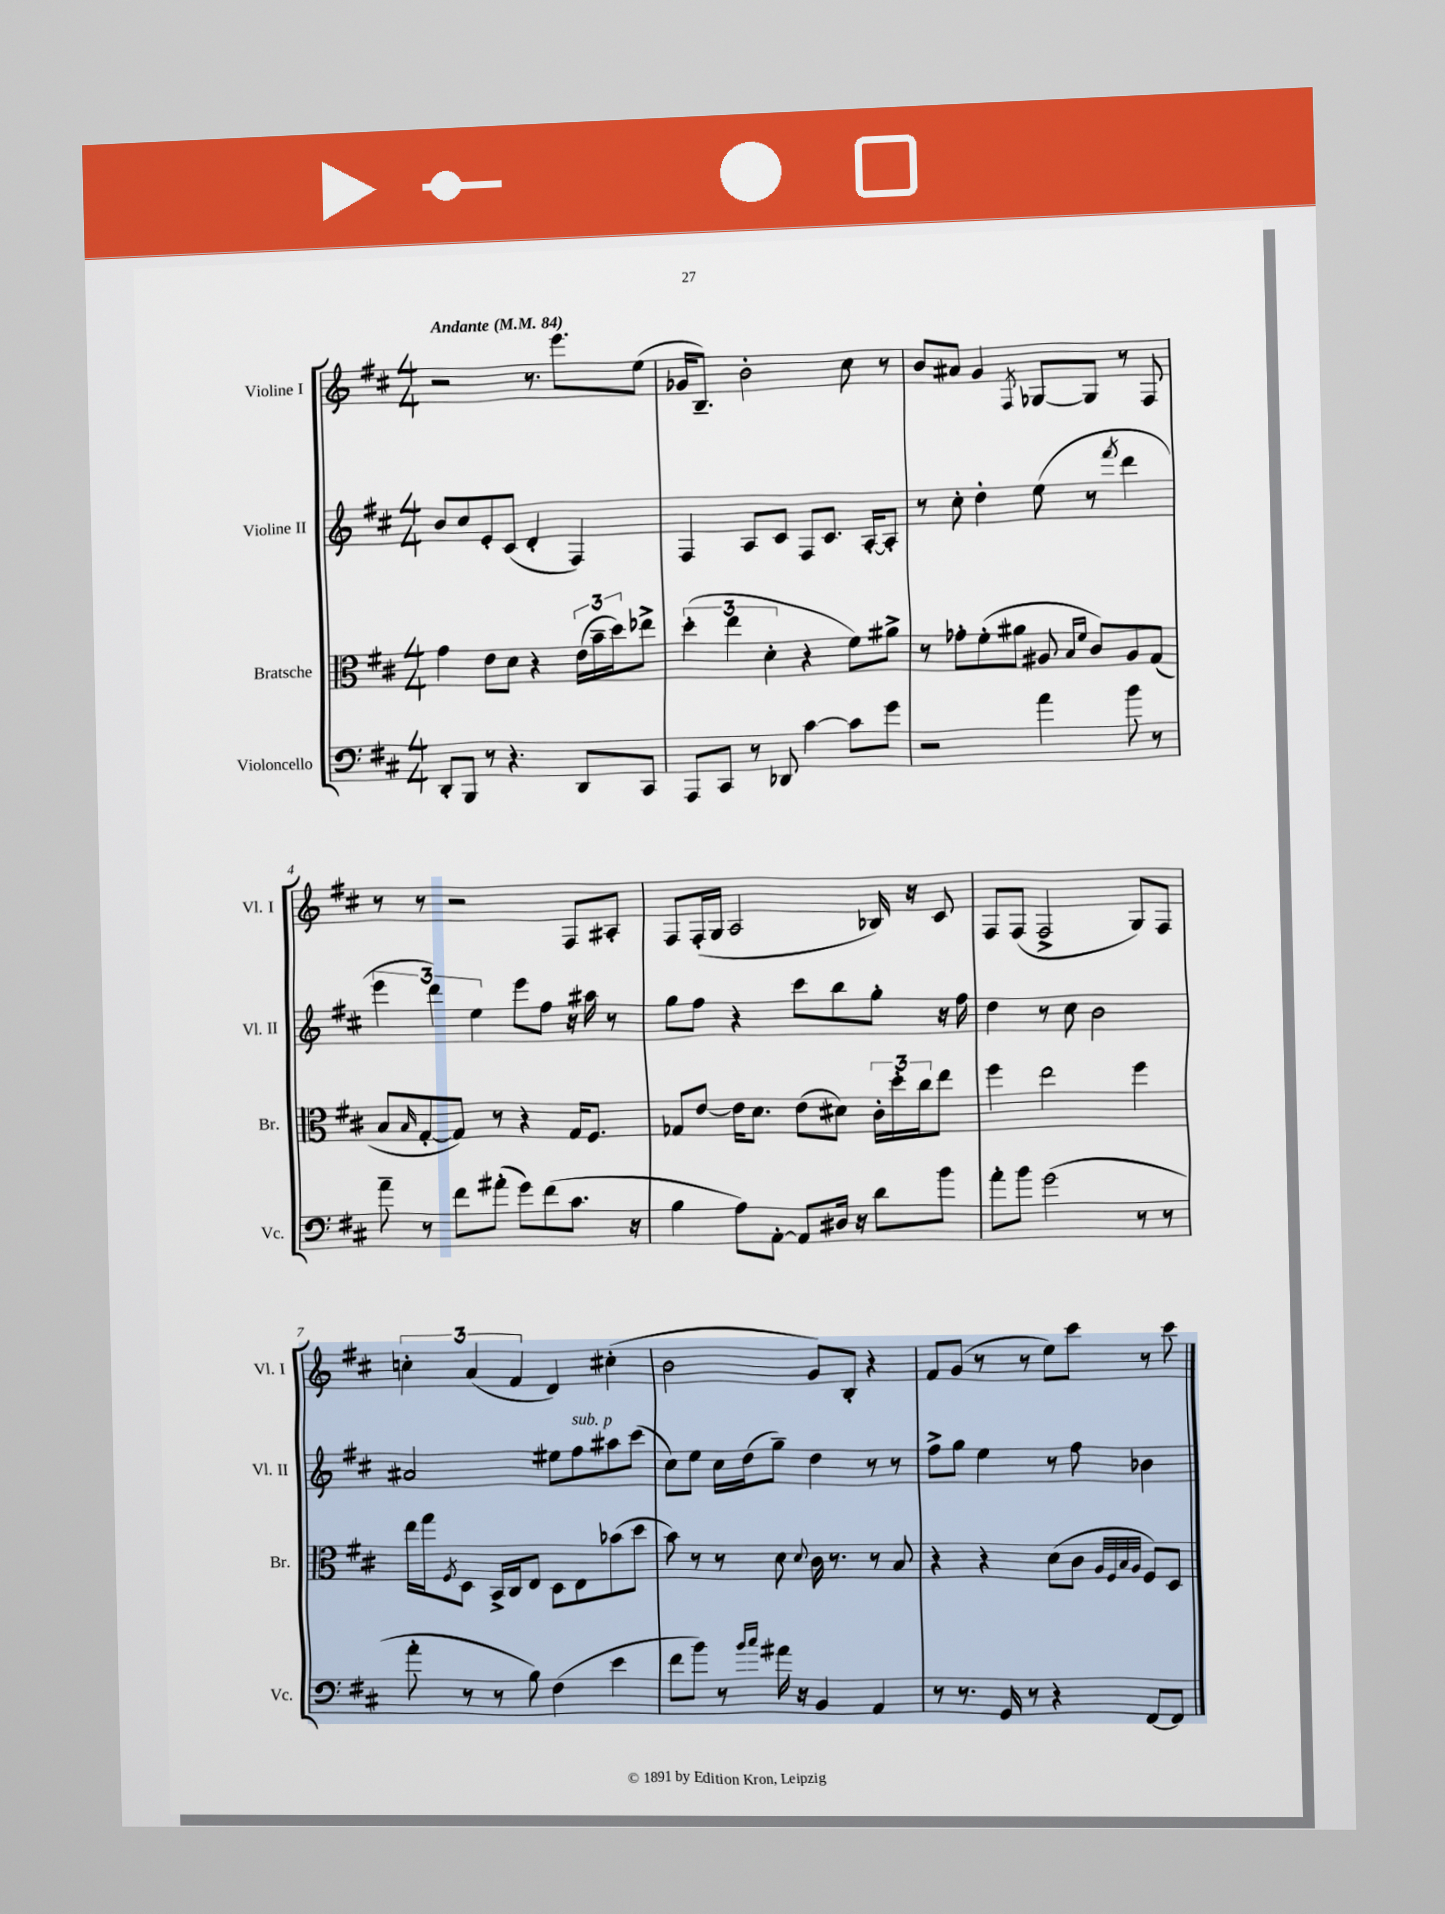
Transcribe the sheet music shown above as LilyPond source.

<<
\new StaffGroup <<
\new Staff = "s0" \with { instrumentName = "Violine I" shortInstrumentName = "Vl. I" } {
    \clef treble \key d \major \numericTimeSignature \time 4/4 \tempo "Andante" 4 = 84
    r2 r8. e'''8. e''8( |
    ges'16 b8.--) b'2-. cis''8 r8 |
    b'8 ais'8 g'4 \acciaccatura { fis8 } ges8~ ges8 r8 fis8 |
    r8 r8 r2 fis8 ais8-. |
    fis8 fis16-.( g16 a2 bes16) r16 cis'8 |
    fis8 fis8( fis2-> g8) fis8 |
    \tuplet 3/2 { c''4-. a'4( fis'4 } d'4) cis''4-.( |
    b'2 g'8) b8-. r4 |
    fis'8 g'8( r8 r8 e''8) cis'''8 r8 cis'''8 \bar "|." |
}
\new Staff = "s1" \with { instrumentName = "Violine II" shortInstrumentName = "Vl. II" } {
    \clef treble \key d \major \numericTimeSignature \time 4/4
    b'8 cis''8 e'8-. cis'8( d'4-. fis4) |
    fis4 a8 cis'8 fis8 cis'8. a16~-. a8-. |
    r8 cis''8-. d''4-. e''8( r8 \acciaccatura { fis'''8 } d'''4 |
    \tuplet 3/2 { e'''4 d'''4) e''4 } e'''8 fis''8 r16 ais''16 r8 |
    g''8 fis''8 r4 cis'''8 b''8 g''8-. r16 fis''16 |
    d''4 r8 cis''8 b'2 |
    ais'2 eis''8 fis''8^\markup { \italic "sub. p" } ais''8 cis'''8( |
    cis''8) e''8 cis''16 d''16( g''8--) d''4 r8 r8 |
    fis''8-> g''8 e''4 r8 fis''8 bes'4 \bar "|." |
}
\new Staff = "s2" \with { instrumentName = "Bratsche" shortInstrumentName = "Br." } {
    \clef alto \key d \major \numericTimeSignature \time 4/4
    g'4 e'8 d'8 r4 \tuplet 3/2 { e'16( b'16-- d''16) } ees''8-> |
    \tuplet 3/2 { d''4-.( e''4 d'4-. } r4 fis'8) ais'8-> |
    r8 ges'8-. fis'8-.( ais'8 ais8 \grace { b16 fis'16 } cis'8) ais8 g8( |
    b8 \grace { b16 } g8~-. g8) r8 r4 g16 fis8. |
    ges8 e'8~ e'16 d'8. e'8( dis'8) \tuplet 3/2 { cis'16-. d''16-. cis''16 } e''8 |
    fis''4 e''2 fis''4 |
    e''16 g''16 \acciaccatura { fis8 } d8 b,16-> cis16 e8 d8 e8 bes'8( d''8 |
    b'8) r8 r8 d'8 \appoggiatura { d'8 } cis'16 r8. r8 b8 |
    r4 r4 d'8( cis'8 \grace { a32 fis32 b32 a32 } fis8) d8 \bar "|." |
}
\new Staff = "s3" \with { instrumentName = "Violoncello" shortInstrumentName = "Vc." } {
    \clef bass \key d \major \numericTimeSignature \time 4/4
    d,8-. b,,8 r8 r4. d,8 cis,8 |
    a,,8 cis,8 r8 des,8 cis'4~ cis'8 g'8 |
    r2 a'4 b'8 r8 |
    a'8-- r8 fis'8 ais'8-.( g'8) fis'8( cis'8. r16 |
    b4 a8) a,8~-. a,8 dis16 r16 d'8 b'8 |
    a'8-. b'8 g'2( r8 r8 |
    a'8-. r8 r8 b8) fis4( e'4 |
    fis'8 b'8) r8 \grace { b'16 cis''16 } ais'16 r16 b,4 a,4 |
    r8 r8. g,16 r8 r4 fis,8~ fis,8 \bar "|." |
}
>>
>>
